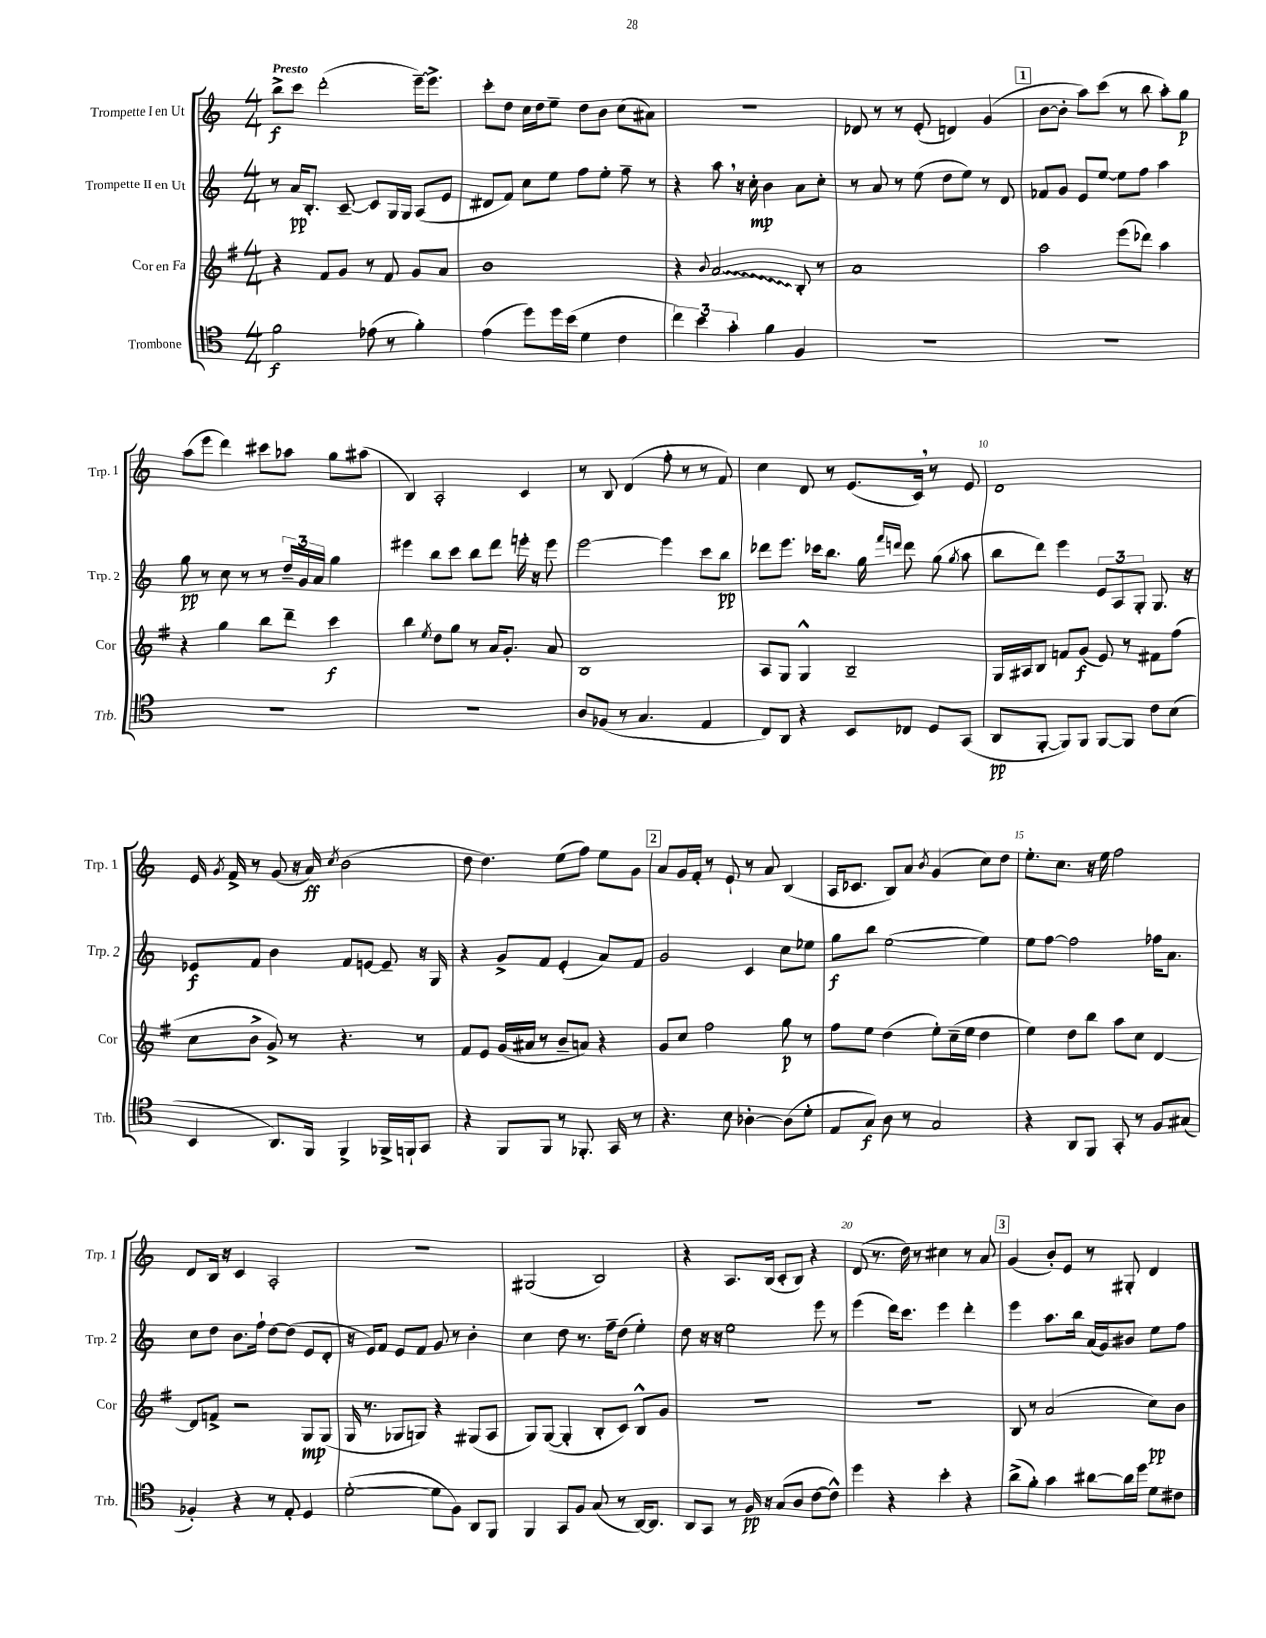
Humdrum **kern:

**kern	**kern	**kern	**kern
*staff4	*staff3	*staff2	*staff1
*clefC4	*clefG2	*clefG2	*clefG2
*k[]	*k[f#]	*k[]	*k[]
*M4/4	*M4/4	*M4/4	*M4/4
2f	4r	8r	8bb^
.	.	16a	8ccc
.	.	8.B'	.
.	8f#	.	(2ddd'
.	8g	[8c~	.
(8e-	8r	8c]	.
8r	8f#	16G	.
.	.	16G	.
4f')	8g	(8A	[16eee~)
.	.	.	8.eee^]
.	8a	8e	.
=	=	=	=
(4e	1b	8d#	8ccc'
.	.	8f)	8dd
8dd)	.	8cc	16cc
.	.	.	16dd
16dd	.	8ee	8ee~
(16b	.	.	.
4d	.	8ff	8dd
.	.	8ee'	8b
4c	.	8ff~	(8cc
.	.	8r	8a#)
=	=	=	=
6cc)	4r	4r	1r
6b	.	.	.
.	8qqb	.	.
.	2a	8aa	.
6g'	.	.	.
.	.	16r	.
.	.	16cc'	.
4f	.	4b	.
4F	8B'	8a	.
.	8r	8cc'	.
=	=	=	=
1r	1a	8r	8d-
.	.	8a	8r
.	.	8r	8r
.	.	(8ee	(8e'
.	.	8dd	4d)
.	.	8ee)	.
.	.	8r	(4g
.	.	8d	.
=	=	=	=
1r	2aa	8f-	[8b
.	.	8g	8b']
.	.	8e	8aa)
.	.	[8ee	(8ccc
.	(8eee	8ee]	8r
.	8ddd-)	8ff	8bb
.	4aa	4aa	8aa')
.	.	.	8gg
=	=	=	=
1r	4r	8gg	(8aa
.	.	8r	8eee
.	4gg	8cc	4ddd)
.	.	8r	.
.	8bb	8r	8ccc#
.	8ddd~	24dd~	8aa-
.	.	24g	.
.	.	24a	.
.	4ccc	4gg	8gg
.	.	.	(8aa#
=	=	=	=
1r	4bb	4eee#	4B)
.	8qee	.	.
.	8dd	8bb	2A'
.	8gg	8ccc	.
.	8r	8bb	.
.	16a	8ddd	.
.	8.g'	.	.
.	.	16eee'	4c
.	.	16r	.
.	8a	8eee	.
=	=	=	=
8A	1B	[2eee	8r
(8F-	.	.	8B
8r	.	.	(4d
4.G	.	.	.
.	.	4eee]	8ff'
.	.	.	8r
4E	.	8ccc	8r
.	.	8bb	8f)
=	=	=	=
8C)	8A	8ddd-	4cc
8AA	8G	8.eee	.
4r	4G^^	.	8d
.	.	16ccc-	.
.	.	8.bb	8r
8BB	2B~	.	(8.e
.	.	16gg	.
.	.	16qqfff	.
.	.	16qqddd	.
8C-	.	8ddd	.
.	.	.	16c)
8D	.	(8gg	8r
.	.	8qgg	.
(8GG	.	8aa	8e
=	=	=	=
8AA	16G	8bb	1d
.	16A#	.	.
[8FF'	8B	8ddd)	.
8FF])	8f	4eee	.
8FF	(8g	.	.
[8FF	8e)	12e	.
.	.	12A	.
8FF]	8r	.	.
.	.	12G'	.
8c	8f#	8.G	.
(8B	(8ff#	.	.
.	.	16r	.
=	=	=	=
4BB	8cc	8e-	16e
.	.	.	8qg
.	.	.	16f^
.	8b^	8f	8r
8.AA)	8g^)	4b	(8g
.	8r	.	16r
16FF	.	.	16a)
.	.	.	8qcc
4FF^	4.r	8f	(2b
.	.	[8e	.
16FF-^	.	8e~]	.
16FF`	.	.	.
8GG	8r	16r	.
.	.	16G	.
=	=	=	=
4r	8f#	4r	8dd
.	8e	.	4.dd)
8FF	(16g	8g^	.
.	16a#	.	.
8FF	8r	8f	.
8r	8b~	(4e'	(8ee
8.FF-'	8a)	.	8ff)
.	4r	8a)	8ee
16GG	.	.	.
8r	.	8f	8g
=	=	=	=
4.r	8g	2g	8a
.	8cc	.	16g
.	.	.	16f'
.	2ff#	.	8r
8B	.	.	8e`
[4A-'	.	4c	8r
.	.	.	8a
(8A-]	8gg	8cc	(4B
8d'	8r	8ee-	.
=	=	=	=
8E	8ff#	8gg	16A
.	.	.	8.c-
8G)	8ee	8bb	.
8A	(4dd	([2ee	8B)
8r	.	.	8a
.	.	.	8qb
2G	8ee')	.	(4g
.	(16cc~	.	.
.	16ee	.	.
.	4dd	4ee])	8cc)
.	.	.	8dd
=	=	=	=
4r	4ee)	8ee	8.ee'
.	.	[8ff	.
.	.	.	8.cc
8AA	8dd	2ff]	.
8FF	8bb	.	16r
.	.	.	16ee
8GG'	8aa	.	2ff
8r	8cc	.	.
8F	[4d	16ff-	.
.	.	8.a	.
(8G#	.	.	.
=	=	=	=
4F-')	8d]	8cc	8d
.	8f^	8dd	16B
.	.	.	16r
4r	2r	8.b	4c
.	.	16ff`	.
8r	.	[8dd	2A'
8E'	.	(8dd]	.
4D	8G	8e	.
.	(8G	8d'	.
=	=	=	=
([2d'	16G	16r	1r
.	8.r	16e)	.
.	.	8f	.
.	8G-	8e	.
.	8G)	8f	.
8d]	4r	8g	.
8F)	.	8r	.
8AA	(8G#	4b'	.
8FF	8A	.	.
=	=	=	=
4FF	8G)	4cc	(2G#
.	([8G	.	.
8GG	4G']	8dd	.
8F	.	8.r	.
(8G	8B'	.	2B)
.	.	16ff~	.
8r	8c)	(8dd	.
[16AA)	8B^^	4ee')	.
8.AA]	.	.	.
.	8g	.	.
=	=	=	=
8AA	1r	8dd	4r
8GG	.	16r	.
.	.	16r	.
8r	.	2ee	8.A
16F	.	.	.
16r	.	.	(16B
(8G	.	.	8c'
8A	.	.	8B)
[8c	.	8eee	4r
8c^^])	.	8r	.
=	=	=	=
4dd	1r	(4eee	(8d
.	.	.	8.r
4r	.	16ddd)	.
.	.	8.ccc	16dd)
.	.	.	8r
4b'	.	4eee	4cc#
4r	.	4ddd'	8r
.	.	.	8a
=	=	=	=
(8a^	8B	4eee	(4g
8f')	8r	.	.
4g	(2a	8.aa	8b')
.	.	.	8e
.	.	16bb	.
[8a#	.	(16a	8r
.	.	16g)	.
16a#]	.	8b#	8G#'
16dd	.	.	.
8d	8cc)	8ee	4d
8c#	8b	8ff	.
==	==	==	==
*-	*-	*-	*-
